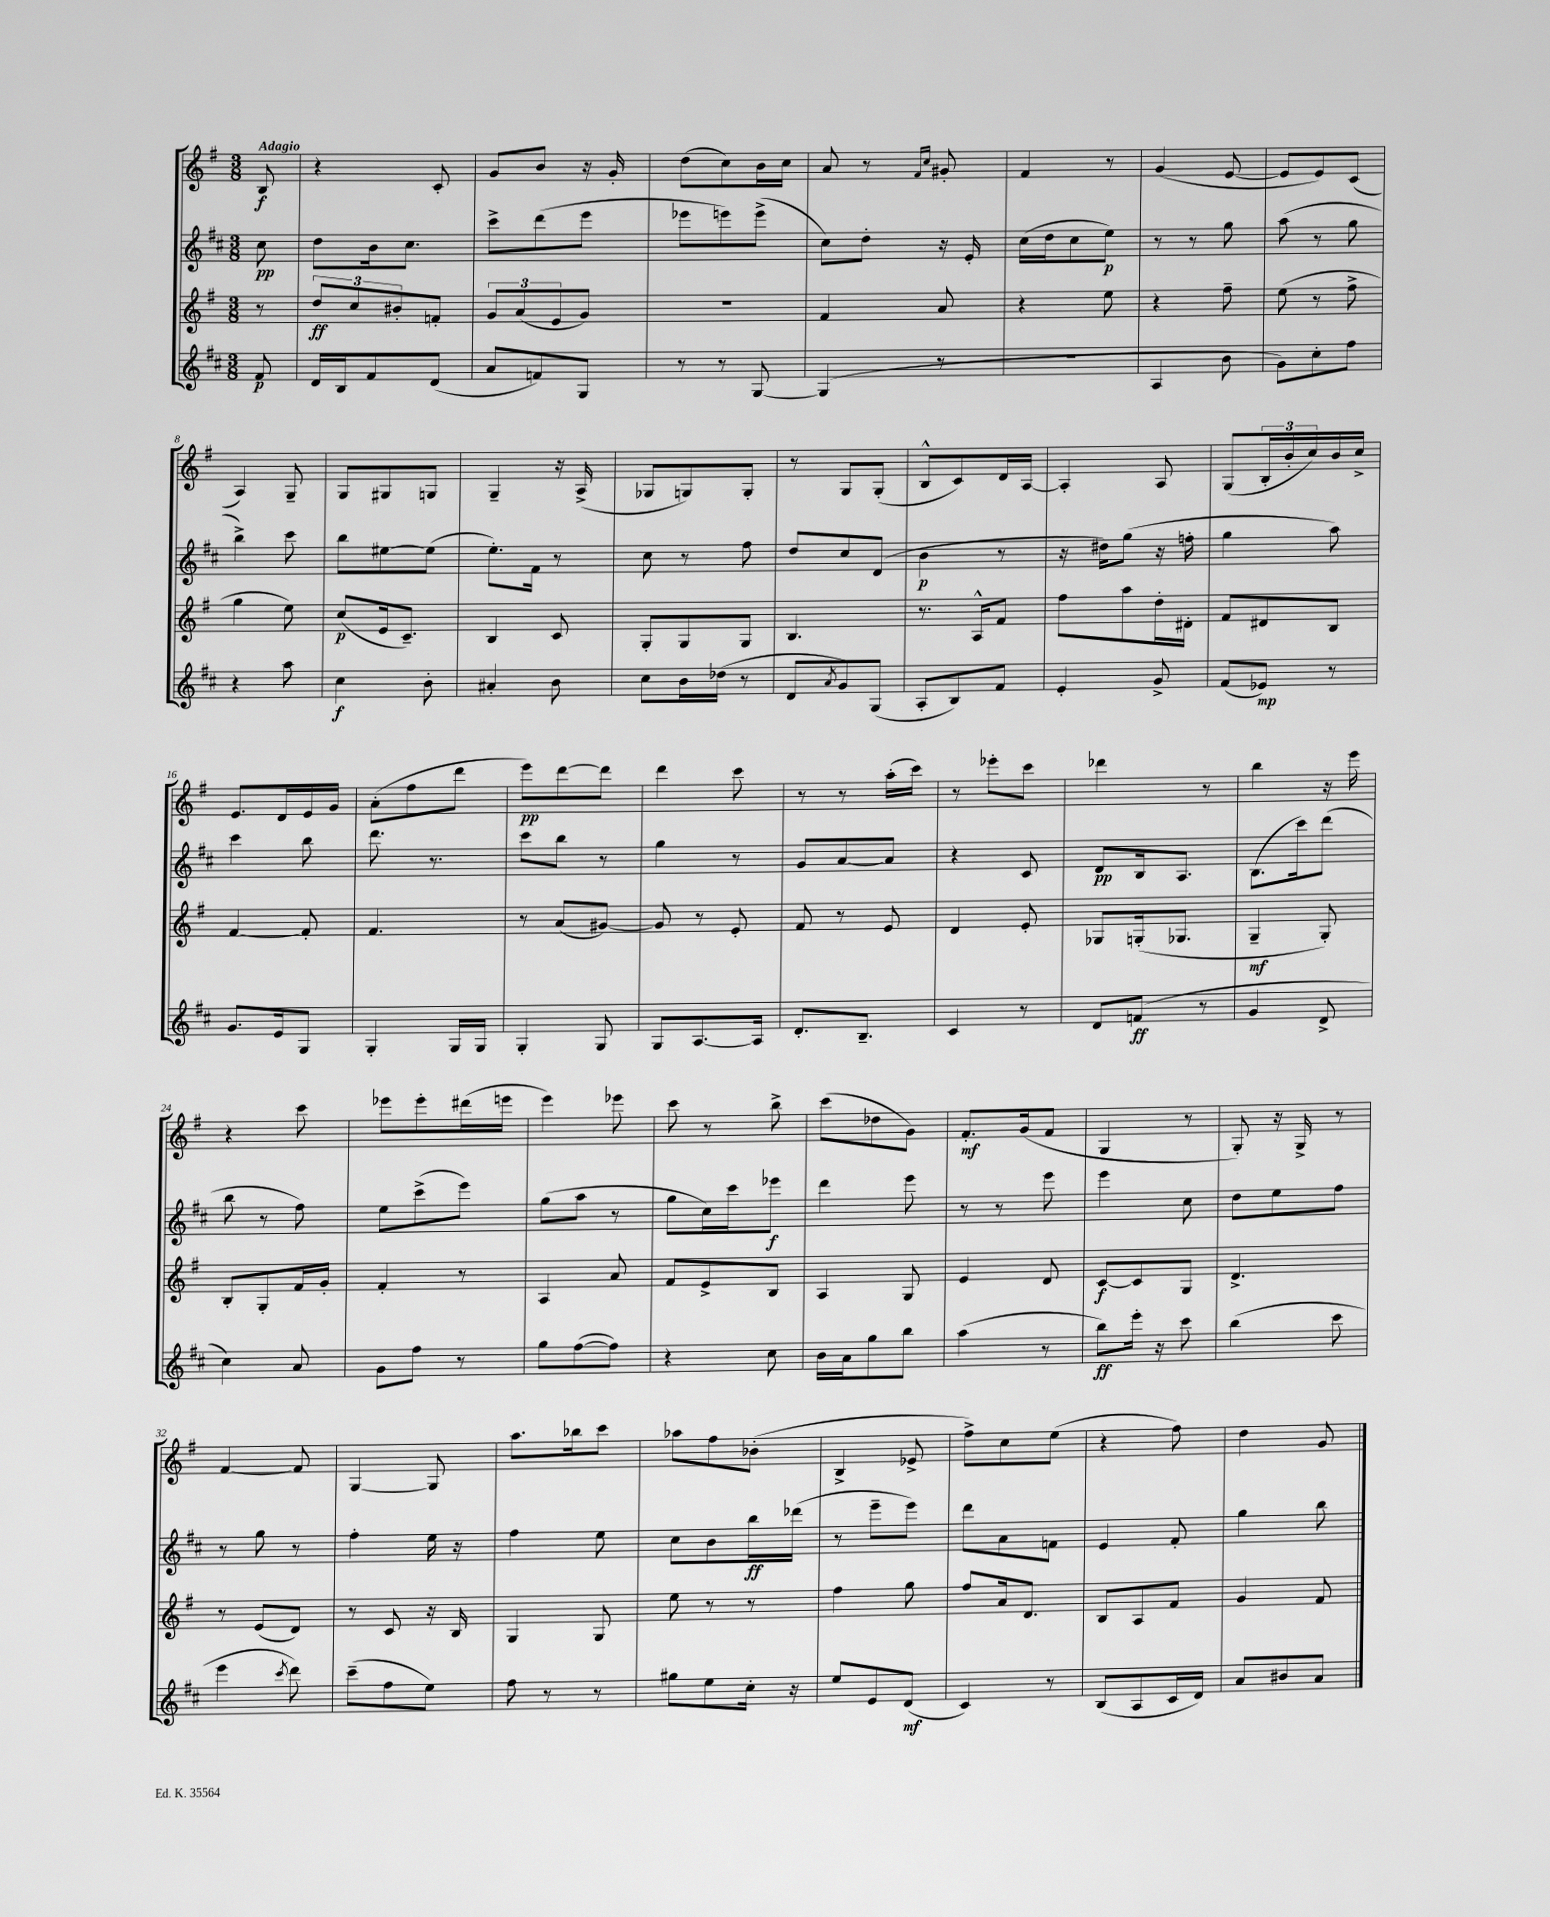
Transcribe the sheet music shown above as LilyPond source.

<<
\new StaffGroup <<
\new Staff = "s0" {
    \clef treble \key g \major \numericTimeSignature \time 3/8 \partial 8 \tempo "Adagio"
    b8\f |
    r4 c'8-. |
    g'8 b'8 r16 g'16-. |
    d''8( c''8) b'16 c''16 |
    a'8 r8 \grace { fis'16 c''16 } gis'8-. |
    fis'4 r8 |
    g'4( e'8~ |
    e'8 e'8) c'8( |
    a4) g8-- |
    g8 gis8 g8 |
    g4-- r16 a16->( |
    ges8 g8) g8-. |
    r8 g8 g8-.( |
    b8-^ c'8) d'16 a16~ |
    a4-. a8 |
    g8( \tuplet 3/2 { b16-. b'16-. c''16) } b'16 c''16-> |
    e'8. d'16 e'16 g'16 |
    a'8-.( fis''8 d'''8 |
    e'''8\pp) d'''8~ d'''8 |
    d'''4 c'''8 |
    r8 r8 a''16-.( c'''16) |
    r8 ees'''8-. c'''8 |
    des'''4 r8 |
    b''4 r16 e'''16 |
    r4 c'''8 |
    ees'''8 ees'''8-. dis'''16( e'''16 |
    e'''4) ees'''8 |
    c'''8 r8 b''8-> |
    c'''8( des''8 g'8) |
    fis'8.-.\mf g'16( fis'8 |
    g4 r8 |
    g8-.) r16 g16-> r8 |
    fis'4~ fis'8 |
    g4~ g8 |
    a''8. bes''16 c'''8 |
    aes''8 fis''8 bes'8-.( |
    b4-> ees'8-> |
    fis''8->) c''8 e''8( |
    r4 fis''8) |
    d''4 g'8 \bar "|." |
}
\new Staff = "s1" {
    \clef treble \key d \major \numericTimeSignature \time 3/8 \partial 8
    cis''8\pp |
    d''8 b'16 cis''8. |
    cis'''8-> d'''8( e'''8 |
    ees'''8 e'''8) e'''8->( |
    cis''8) d''8-. r16 e'16-. |
    cis''16( d''16 cis''8 e''8\p) |
    r8 r8 g''8 |
    a''8( r8 g''8 |
    b''4->) cis'''8 |
    b''8 eis''8~ eis''8( |
    e''8.-.) fis'16 r8 |
    cis''8 r8 fis''8 |
    d''8 cis''8 d'8( |
    b'4\p r8 |
    r16 dis''16) g''8( r16 f''16-. |
    g''4 a''8) |
    cis'''4 b''8 |
    d'''8. r8. |
    cis'''8 b''8 r8 |
    g''4 r8 |
    g'8 a'8~ a'8 |
    r4 cis'8 |
    d'8\pp b16 a8. |
    b8.( cis'''16) d'''8( |
    b''8 r8 fis''8) |
    e''8 cis'''8->( e'''8) |
    g''8( a''8 r8 |
    g''8 cis''16) cis'''16 ees'''8\f |
    d'''4 e'''8 |
    r8 r8 e'''8 |
    e'''4 cis''8 |
    d''8 e''8 fis''8 |
    r8 g''8 r8 |
    fis''4-. e''16 r16 |
    fis''4 e''8 |
    cis''8 b'8 b''16\ff des'''16( |
    r8 e'''8-- e'''8) |
    d'''8 a'8 f'8 |
    e'4 fis'8-. |
    g''4 b''8 \bar "|." |
}
\new Staff = "s2" {
    \clef treble \key g \major \numericTimeSignature \time 3/8 \partial 8
    r8 |
    \tuplet 3/2 { d''8\ff c''8 bis'8-. } f'8-. |
    \tuplet 3/2 { g'8 a'8( e'8 } g'8) |
    R4. |
    fis'4 a'8 |
    r4 e''8 |
    r4 fis''8-- |
    e''8( r8 fis''8-> |
    g''4 e''8) |
    c''8\p( e'16 c'8.--) |
    b4 c'8 |
    g8-. g8 g8 |
    b4. |
    r8. a16-^ fis'8 |
    fis''8 a''8 d''16-. dis'16-. |
    fis'8 dis'8 b8 |
    fis'4~ fis'8-. |
    fis'4. |
    r8 a'8( gis'8~) |
    gis'8 r8 e'8-. |
    fis'8 r8 e'8 |
    d'4 e'8-. |
    ges8 g16-.( ges8. |
    g4--\mf g8-.) |
    b8-. g8-. fis'16 g'16-. |
    fis'4-. r8 |
    a4 a'8 |
    fis'8 e'8-> b8 |
    a4 g8 |
    e'4 d'8 |
    c'8~\f c'8 g8 |
    d'4.-> |
    r8 e'8( d'8) |
    r8 c'8 r16 b16 |
    g4 g8 |
    e''8 r8 r8 |
    fis''4 g''8 |
    fis''8 a'16 d'8. |
    b8 a8 fis'8 |
    g'4 fis'8 \bar "|." |
}
\new Staff = "s3" {
    \clef treble \key d \major \numericTimeSignature \time 3/8 \partial 8
    fis'8\p |
    d'16 b16 fis'8 d'8( |
    a'8 f'8) g8 |
    r8 r8 g8~ |
    g4( r8 |
    R4. |
    a4 b'8 |
    g'8) cis''8-. fis''8 |
    r4 a''8 |
    cis''4\f b'8-. |
    ais'4-. b'8 |
    cis''8 b'16 des''16( r8 |
    d'8 \acciaccatura { a'8 } g'8) g8( |
    a8-. b8) fis'8 |
    e'4-. g'8-> |
    fis'8( ees'8\mp) r8 |
    g'8. e'16 g8 |
    g4-. g16 g16 |
    g4-. g8 |
    g8 a8.~ a16 |
    d'8.-. b8.-- |
    cis'4 r8 |
    d'8 f'8\ff( r8 |
    g'4 d'8-> |
    cis''4) a'8 |
    g'8 fis''8 r8 |
    g''8 fis''8~( fis''8) |
    r4 cis''8 |
    b'16 a'16 g''8 b''8 |
    a''4( r8 |
    b''8\ff) e'''16-. r16 cis'''8 |
    b''4( cis'''8 |
    e'''4 \acciaccatura { cis'''8 } d'''8) |
    cis'''8--( fis''8 e''8) |
    fis''8 r8 r8 |
    gis''8 e''8 cis''16-. r16 |
    e''8 e'8 d'8\mf( |
    cis'4) r8 |
    b8( a8 cis'16 d'16) |
    a'8 bis'8 a'8 \bar "|." |
}
>>
>>
